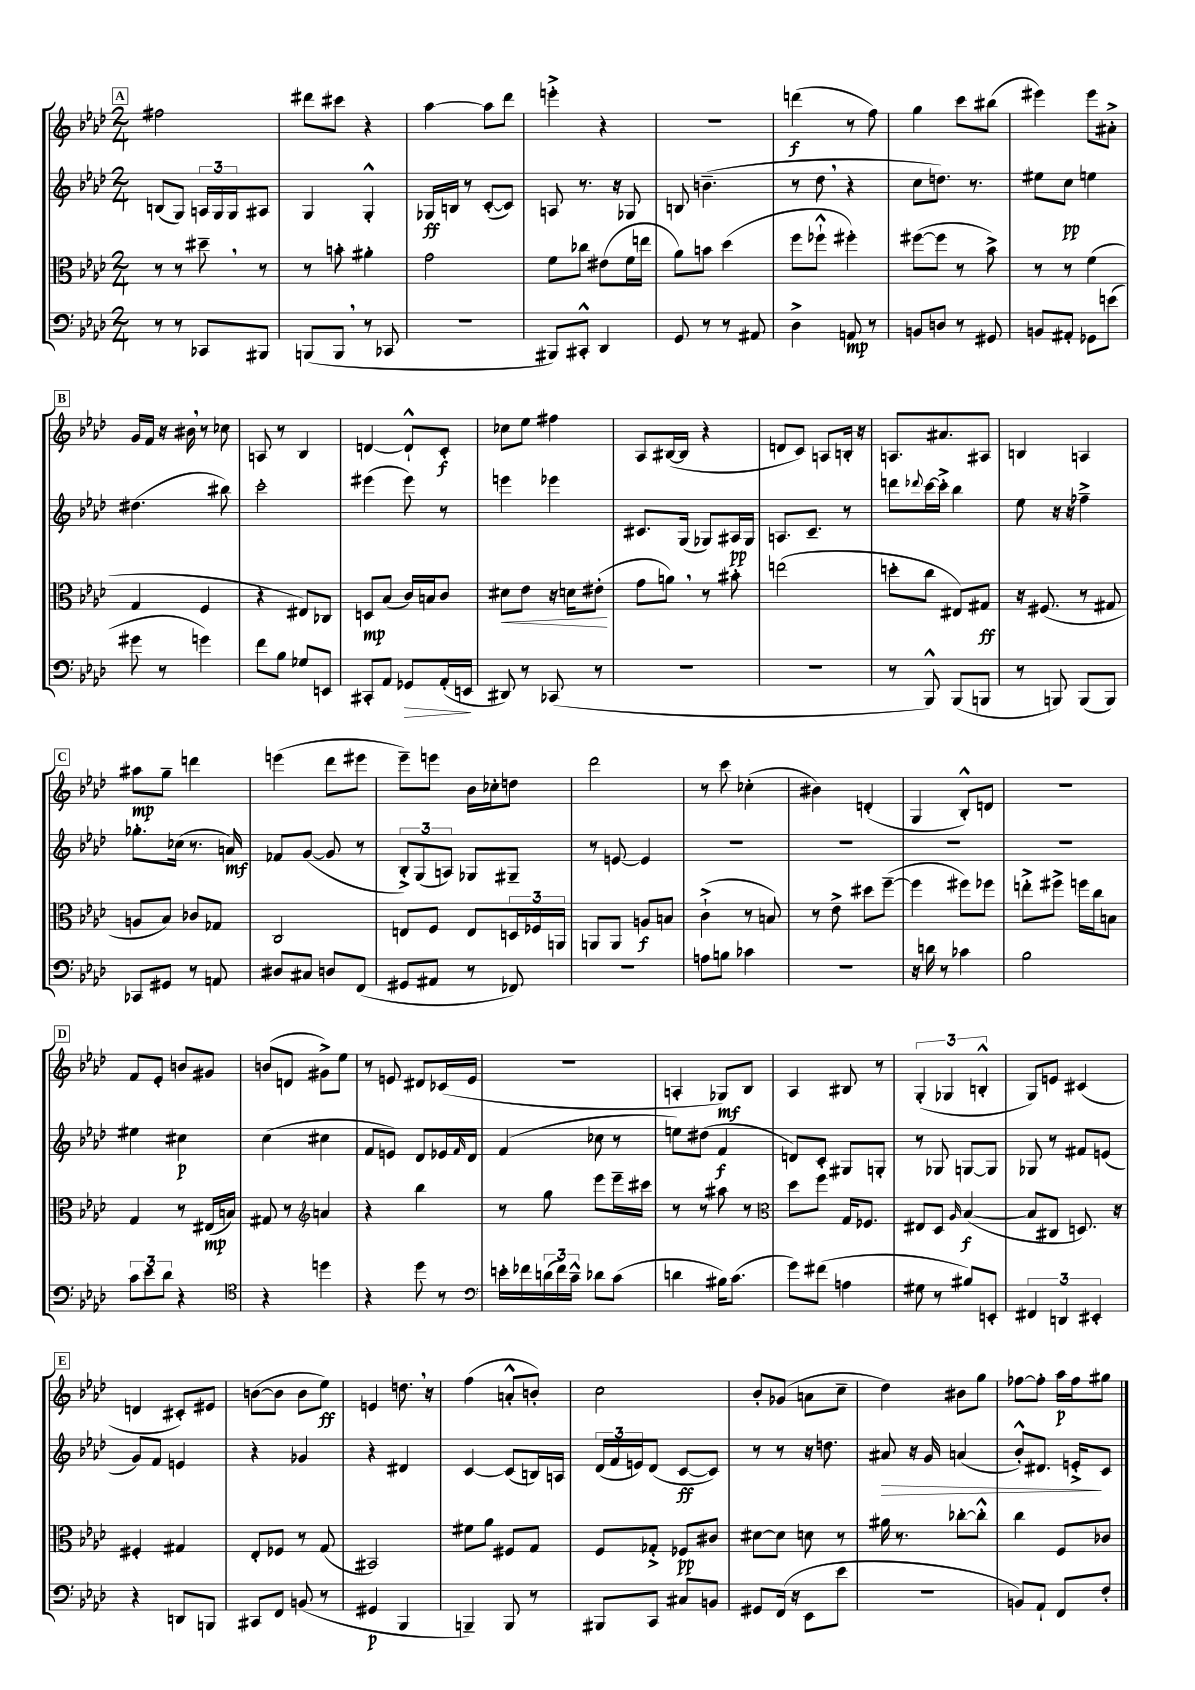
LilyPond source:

<<
\new StaffGroup <<
\new Staff = "s0" {
    \clef treble \key aes \major \numericTimeSignature \time 2/4
    \mark \markup { \box "A" } fis''2 |
    dis'''8 cis'''8 r4 |
    aes''4~ aes''8 des'''8 |
    e'''4-.-> r4 |
    r2 |
    d'''4\f( r8 f''8) |
    g''4 c'''8 bis''8( |
    eis'''4) eis'''8 ais'8-.-> |
    \mark \markup { \box "B" } g'16 f'16 r16 bis'16 \breathe r8 ces''8 |
    a8 r8 bes4 |
    d'4~ d'8-!-^ c'8-.\f |
    ces''8 ees''8 fis''4 |
    aes8 bis16~( bis16 r4 |
    d'8 c'8) a8 b16-. r16 |
    a8. ais'8. ais8 |
    b4 a4 |
    \mark \markup { \box "C" } ais''8\mp g''8-- d'''4 |
    e'''4( des'''8 eis'''8 |
    ees'''8--) e'''8 bes'16 ces''16-. d''8 |
    des'''2 |
    r8 c'''8 ces''4-.( |
    bis'4) d'4-.( |
    g4 bes8-.-^) d'8 |
    r2 |
    \mark \markup { \box "D" } f'8 ees'8-. b'8 gis'8 |
    b'8( d'8 gis'8->) ees''8 |
    r8 e'8 dis'8 ces'16( e'16 |
    r2 |
    a4-. ges8\mf) bes8 |
    aes4 bis8 r8 |
    \tuplet 3/2 { g4-.( ges4 b4-.-^ } |
    g8) e'8 cis'4( |
    \mark \markup { \box "E" } d'4 cis'8-.) eis'8 |
    b'8~( b'8 b'8 ees''8\ff) |
    e'4 d''8. \breathe r16 |
    f''4( a'8-.-^ b'8-.) |
    c''2 |
    bes'8-. ges'8( a'8 c''8-- |
    des''4) bis'8 g''8 |
    fes''8~ fes''8-. aes''16\p fes''16 gis''8 \bar "|." |
}
\new Staff = "s1" {
    \clef treble \key aes \major \numericTimeSignature \time 2/4
    \mark \markup { \box "A" } b8( g8) \tuplet 3/2 { a16 g16 g16 } ais8 |
    g4 g4-.-^ |
    ges16\ff b16 r8 c'8~-.( c'8) |
    a8 r8. r16 ges8 |
    b8 b'4.--( |
    r8 des''8 \breathe r4 |
    c''8 d''8.) r8. |
    eis''8 c''8\pp e''4 |
    \mark \markup { \box "B" } dis''4.( bis''8) |
    c'''2-. |
    eis'''4( eis'''8) r8 |
    e'''4 ees'''4 |
    cis'8. g16( ges8) ais16\pp ges16 |
    a8. c'8.-- r8 |
    d'''8 \appoggiatura { des'''8 } c'''16~ c'''16-.-> bes''4 |
    ees''8 r16 r16 fes''4---> |
    \mark \markup { \box "C" } ges''8.-. ces''16( r8. a'16\mf) |
    fes'8 g'8~( g'8 r8 |
    \tuplet 3/2 { bes8-.->) g8( a8) } ges8 gis8-- |
    r8 e'8~ e'4 |
    R2 |
    R2 |
    R2 |
    R2 |
    \mark \markup { \box "D" } eis''4 cis''4\p |
    c''4( cis''4 |
    f'8 e'8) des'8 ees'16 \grace { f'16 } des'16 |
    f'4( ces''8 r8 |
    e''8) dis''8( f'4\f |
    d'8) c'8-. gis8 g8-. |
    r8 ges8 g8~ g8 |
    ges8 r8 fis'8 e'8( |
    \mark \markup { \box "E" } g'8) f'8 e'4 |
    r4 ges'4 |
    r4 dis'4 |
    c'4~ c'8( b16) a16 |
    \tuplet 3/2 { des'16( f'16 e'16) } des'8( c'8~\ff c'8) |
    r8 r8 r16 d''8. |
    ais'8\> r16 g'16 a'4( |
    bes'8-.-^) dis'8. e'16-.->\! c'8 \bar "|." |
}
\new Staff = "s2" {
    \clef alto \key aes \major \numericTimeSignature \time 2/4
    \mark \markup { \box "A" } r8 r8 dis''8-- \breathe r8 |
    r8 b'8-. ais'4-. |
    g'2 |
    f'8 ces''8 eis'8( f'16 e''16 |
    aes'8) b'8 des''4( |
    f''8 fes''8-!-^ fis''4-.) |
    fis''8~( fis''8 r8 bes'8->) |
    r8 r8 f'4( |
    \mark \markup { \box "B" } g4 f4 |
    r4 eis8) ces8 |
    d8\mp bes8( c'16) b16 c'8 |
    dis'8\< ees'8 r16 d'16 eis'8-.\!( |
    g'8 a'8) \breathe r8 bis'8-. |
    e''2( |
    d''8-. c''8 eis8) gis8\ff |
    r16 fis8.( r8 gis8 |
    \mark \markup { \box "C" } a8 bes8) ces'8 ges8 |
    c2 |
    e8 f8 e8 \tuplet 3/2 { d16 fes16 a,16 } |
    a,8 a,8 a8\f b8 |
    c'4-!->( r8 b8) |
    r8 ees'8-> dis''8 f''8~--( |
    f''4 fis''8) fes''8 |
    e''8-.-> fis''8-> f''16 c''16 b8 |
    \mark \markup { \box "D" } g4 r8 eis16\mp( b16) |
    gis8 r8 \clef treble a'4 |
    r4 bes''4 |
    r8 g''8 ees'''8 ees'''16-- cis'''16 |
    r8 r8 ais''8 r8 |
    \clef alto des''8 f''8 g16 fes8. |
    eis8 des8 \grace { aes16 } bes4~\f( |
    bes8 cis8 d8.) r16 |
    \mark \markup { \box "E" } fis4-. gis4 |
    ees8-. fes8 r8 g8( |
    bis,2) |
    fis'8 aes'8 fis8 g8 |
    f8 ges8-.-> fes8\pp cis'8 |
    dis'8~ dis'8 d'8 r8 |
    ais'16 r8. ces''8~-. ces''8-.-^ |
    c''4 f8 ces'8 \bar "|." |
}
\new Staff = "s3" {
    \clef bass \key aes \major \numericTimeSignature \time 2/4
    \mark \markup { \box "A" } r8 r8 ces,8 bis,,8 |
    b,,8( b,,8 \breathe r8 ces,8 |
    R2 |
    bis,,8) cis,8-.-^ des,4 |
    g,8 r8 r8 ais,8 |
    des4-> a,8\mp r8 |
    b,8 d8 r8 gis,8 |
    b,8 ais,8-. ges,8 e'8( |
    \mark \markup { \box "B" } gis'8 r8 g'4) |
    f'8 bes8 ges8 e,8 |
    cis,8-. aes,8 ges,8\> aes,16-.( e,16\! |
    dis,8) r8 ces,8( r8 |
    r2 |
    r2 |
    r8 bes,,8-^) bes,,8( b,,8 |
    r8 b,,8) b,,8( b,,8) |
    \mark \markup { \box "C" } ces,8 gis,8 r8 a,8 |
    dis8 cis8 d8 f,8( |
    gis,8 ais,8 r8 fes,8) |
    R2 |
    a8 b8 ces'4 |
    r2 |
    r16 d'16 r8 ces'4 |
    bes2 |
    \mark \markup { \box "D" } \tuplet 3/2 { c'8 ees'8 des'8 } r4 |
    \clef tenor r4 d''4 |
    r4 des''8 r8 |
    \clef bass e'16-. fes'16 \tuplet 3/2 { d'16( fes'16) c'16---^ } des'8 c'8( |
    d'4 bis16) c'8.( |
    g'8) fis'8( a4 |
    gis8 r8 bis8) e,8-. |
    \tuplet 3/2 { fis,4 d,4 eis,4-. } |
    \mark \markup { \box "E" } r4 d,8 b,,8 |
    cis,8 f,8 b,8( r8 |
    gis,4\p bes,,4 |
    b,,4--) b,,8 r8 |
    bis,,8 c,8 cis8 b,8 |
    gis,8 f,16( r16 ees,8 ees'8 |
    r2 |
    b,8) aes,8-! f,8 f8-. \bar "|." |
}
>>
>>
